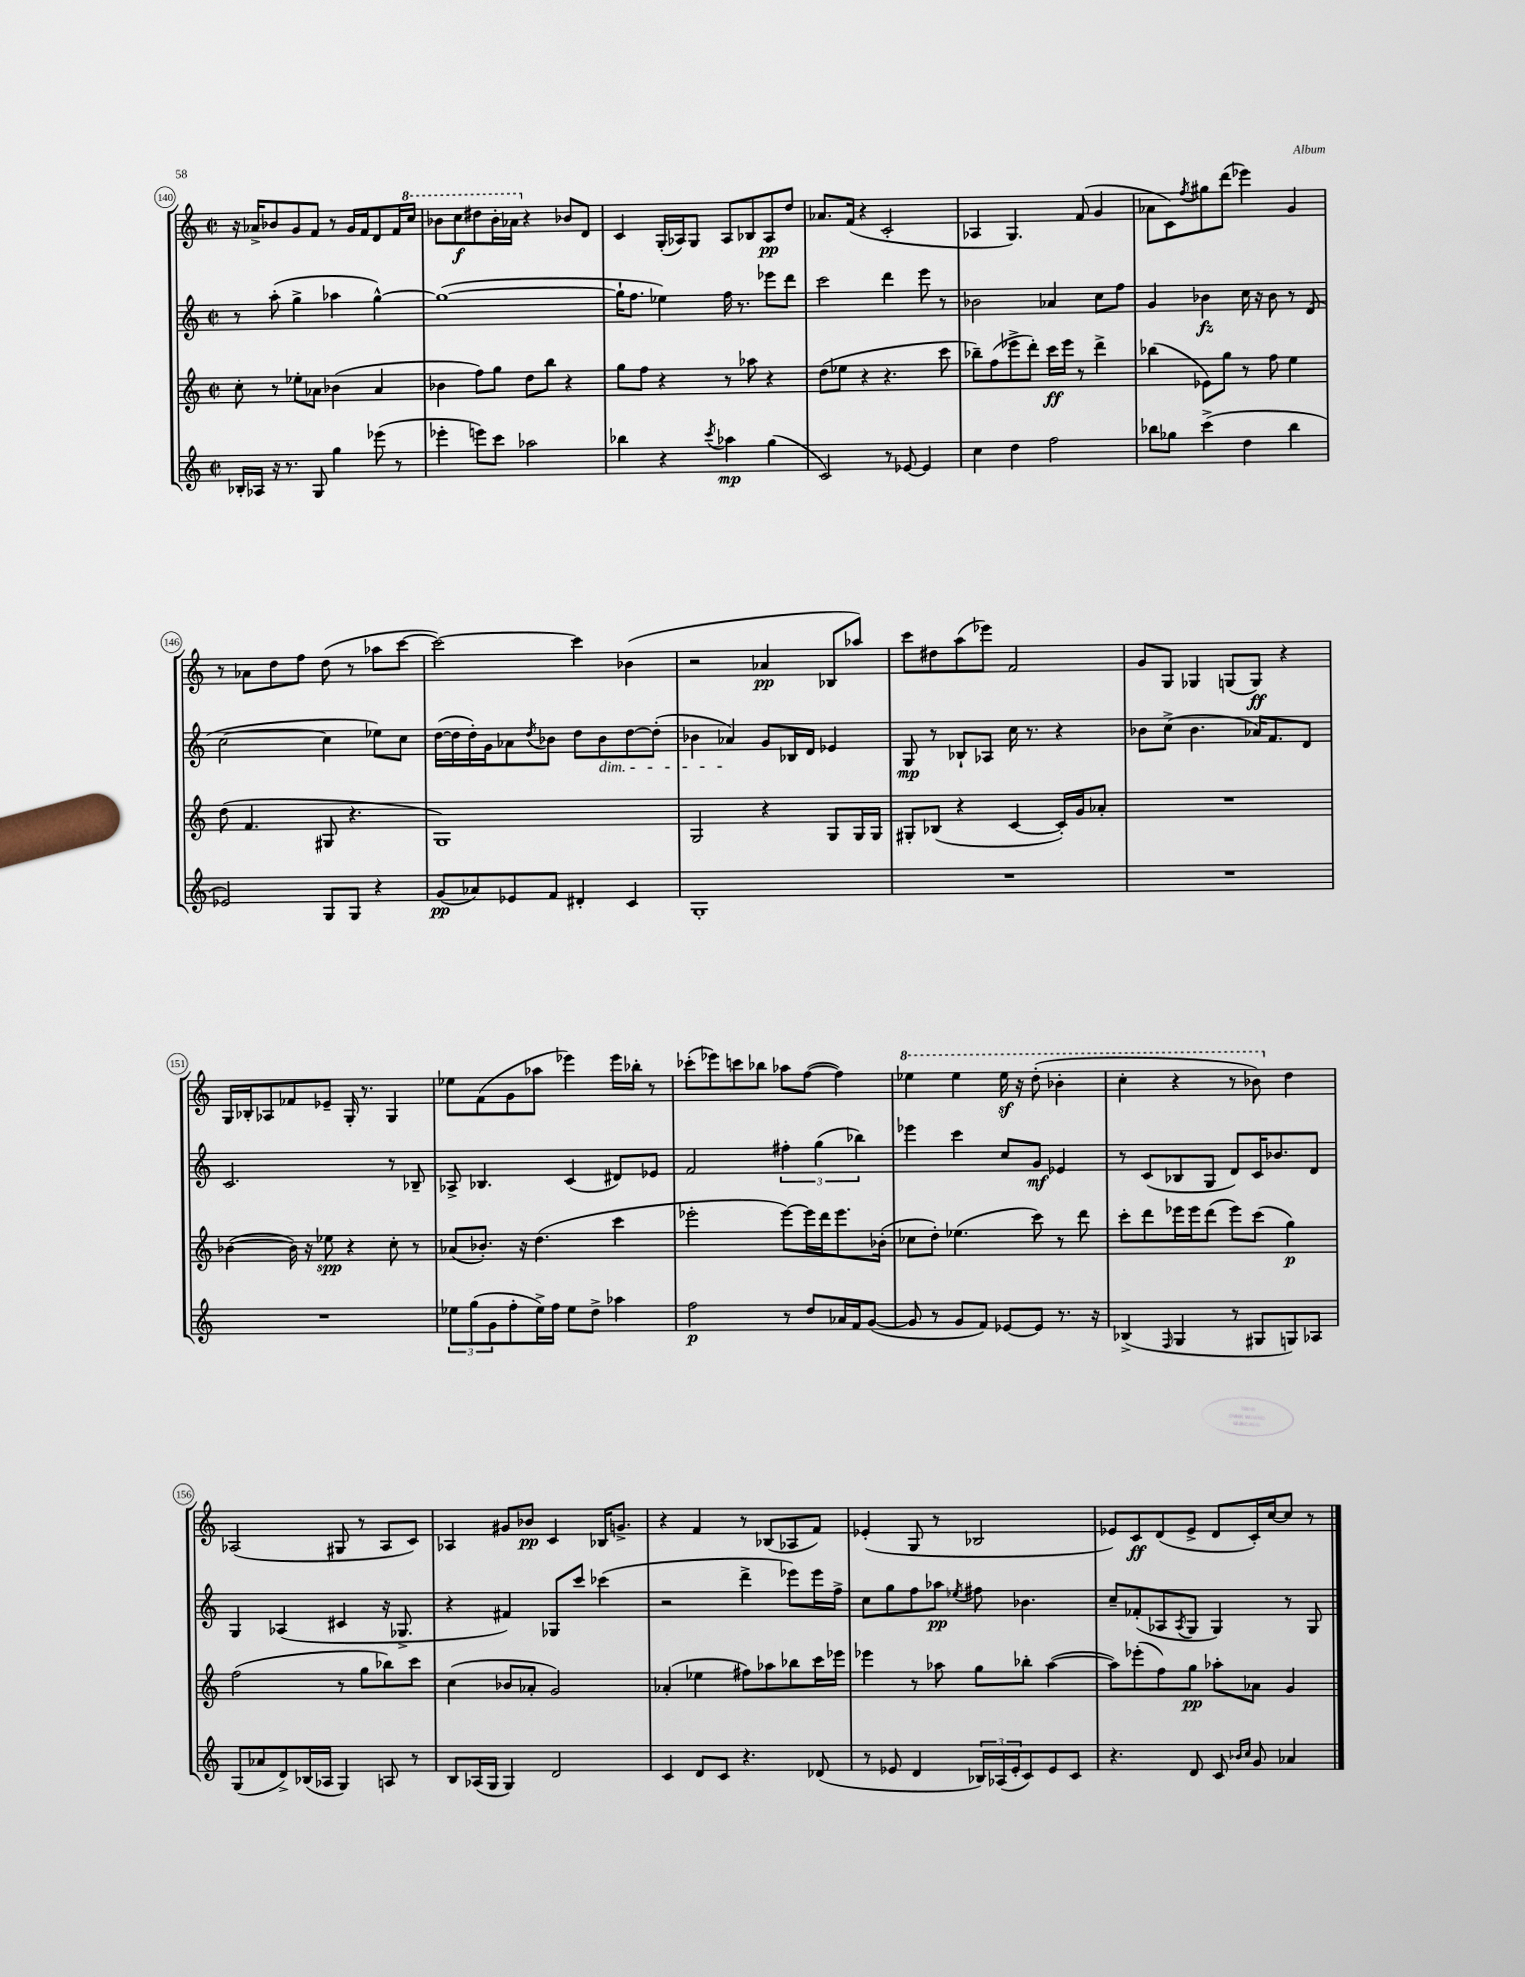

**kern	**dynam	**kern	**dynam	**kern	**dynam	**kern	**dynam
*part4	*part4	*part3	*part3	*part2	*part2	*part1	*part1
*staff4	*staff4	*staff3	*staff3	*staff2	*staff2	*staff1	*staff1
*clefG2	*	*clefG2	*	*clefG2	*	*clefG2	*
*k[]	*	*k[]	*	*k[]	*	*k[]	*
*M2/2	*	*M2/2	*	*M2/2	*	*M2/2	*
*met(c|)	*	*met(c|)	*	*met(c|)	*	*met(c|)	*
=140	=140	=140	=140	=140	=140	=140	=140
16B-X'/LL	.	8cc'\	.	8r	.	16r	.
16A-X/JJ	.	.	.	.	.	16a-X^/KL	.
16r	.	8r	.	(8aa'\	.	8b-X/	.
8.r	.	.	.	.	.	.	.
.	.	8ee-X'\L	.	4gg^\	.	8g/	.
8G/	.	8a-X\J	.	.	.	8f/J	.
4gg\	.	(4b-X\	.	4aa-X\	.	8r	.
.	.	.	.	.	.	16g/LL	.
.	.	.	.	.	.	16f/J	.
(8eee-X\	.	4a-/	.	[4gg^^\)	.	8d/	.
8r	.	.	.	.	.	16f/L	.
*	*	*	*	*	*	*8va	*
.	.	.	.	.	.	16ccc/JJ	.
=141	=141	=141	=141	=141	=141	=141	=141
4eee-X'\	.	4b-X\	.	(1gg_	.	8bb-X\L	.
.	.	.	.	.	.	8ccc\	f
8eeen\L)	.	8ff\L)	.	.	.	8ddd#X\	.
8ccc\J	.	8gg\J	.	.	.	16bb-'\L	.
.	.	.	.	.	.	16aa-X\JJ	.
*	*	*	*	*	*	*X8va	*
2aa-X\	.	8dd\L	.	.	.	4r	.
.	.	8bb\J	.	.	.	.	.
.	.	4r	.	.	.	8b-X/L	.
.	.	.	.	.	.	8d/J	.
=142	=142	=142	=142	=142	=142	=142	=142
4bb-X\	.	8gg\L	.	16gg`\KL]	.	4c/	.
.	.	.	.	8.ff\J	.	.	.
.	.	8ff\J	.	.	.	.	.
4r	.	4r	.	4ee-X\)	.	(16G'/LL	.
.	.	.	.	.	.	16A-X/J)	.
.	.	.	.	.	.	8G/J	.
8qccc/	.	.	.	.	.	.	.
4aa-X\	mp	8r	.	16ff\	.	8A-/L	.
.	.	.	.	8.r	.	.	.
.	.	8aa-X\	.	.	.	8B-X/	.
(4gg\	.	4r	.	8eee-X\L	.	8A-/	pp
.	.	.	.	8ddd\J	.	8dd/J	.
=143	=143	=143	=143	=143	=143	=143	=143
2c/)	.	(8dd\L	.	2ccc\	.	8.a-X/L	.
.	.	8ee-X\J	.	.	.	.	.
.	.	.	.	.	.	(16f/Jk	.
.	.	4r	.	.	.	4r	.
8r	.	4.r	.	4ddd\	.	2c'/	.
[8e-X/	.	.	.	.	.	.	.
4e-/]	.	.	.	8eee\	.	.	.
.	.	8ccc\	.	8r	.	.	.
=144	=144	=144	=144	=144	=144	=144	=144
4cc\	.	8bb-X~\L)	.	2b-X\	.	4A-X/	.
.	.	(8ff\	.	.	.	.	.
4dd\	.	8eee-X^\	.	.	.	4.G/)	.
.	.	8ddd'\J)	.	.	.	.	.
2ff\	.	16ccc\LL	ff	4a-X/	.	.	.
.	.	16eee-\JJ	.	.	.	.	.
.	.	8r	.	.	.	(8f/	.
.	.	4ddd^\	.	8cc\L	.	4g/	.
.	.	.	.	8ff\J	.	.	.
=145	=145	=145	=145	=145	=145	=145	=145
8bb-X\L	.	(4bb-X\	.	4g/	.	8a-X\L	.
8gg-X\J	.	.	.	.	.	8c\)	.
.	.	.	.	.	.	8qff/	.
(4ccc^\	.	8e-X\L)	.	4b-X\	fz	8gg#X\	.
.	.	8gg\J	.	.	.	(8ddd\J	.
4dd\	.	8r	.	16cc\	.	4eee-X\)	.
.	.	.	.	16r	.	.	.
.	.	8ff\	.	8b-\	.	.	.
4bb-\	.	4ee\	.	8r	.	4g/	.
.	.	.	.	(8d/	.	.	.
!!LO:LB:g=z
=146	=146	=146	=146	=146	=146	=146	=146
2e-X/)	.	(8dd\	.	[2cc\	.	8r	.
.	.	4.f/	.	.	.	8a-X\L	.
.	.	.	.	.	.	8dd\	.
.	.	.	.	.	.	8ff\J	.
8G/L	.	8G#X/	.	4cc\]	.	(8dd\	.
8G/J	.	4.r	.	.	.	8r	.
4r	.	.	.	8ee-X\L)	.	8aa-X\L	.
.	.	.	.	8cc\J	.	[8ccc\J	.
=147	=147	=147	=147	=147	=147	=147	=147
(8g/L	pp	1G)	.	([16dd\LL	.	2ccc\_)	.
.	.	.	.	16dd\]	.	.	.
8a-X/)	.	.	.	16dd'\)	.	.	.
.	.	.	.	16g\J	.	.	.
8e-X/	.	.	.	8a-X\	.	.	.
.	.	.	.	8qdd/	.	.	.
8f/J	.	.	.	8b-X\J	.	.	.
4d#X'/	.	.	.	8dd\L	.	4ccc\]	.
!	!	!	!	!LO:TX:b:i:t=dim.	!	!	!
.	.	.	.	8b-\	.	.	.
4c/	.	.	.	[8dd\	.	(4b-X\	.
.	.	.	.	(8dd'\J]	.	.	.
=148	=148	=148	=148	=148	=148	=148	=148
1G'	.	2G/	.	4b-X\	.	2r	.
.	.	.	.	4a-X/)	.	.	.
.	.	4r	.	8g/L	.	4a-X/	pp
.	.	.	.	16B-X/L	.	.	.
.	.	.	.	16d/JJ	.	.	.
.	.	8G/L	.	4e-X/	.	8B-X/L	.
.	.	16G/L	.	.	.	8aa-X/J)	.
.	.	16G/JJ	.	.	.	.	.
=149	=149	=149	=149	=149	=149	=149	=149
1r	.	8G#X'/L	.	8G/	mp	8ccc\L	.
.	.	(8B-X/J	.	8r	.	8dd#X\	.
.	.	4r	.	8B-X`/L	.	(8aa\	.
.	.	.	.	8A-X/J	.	8eee-X\J)	.
.	.	[4c/	.	16cc\	.	2f/	.
.	.	.	.	8.r	.	.	.
.	.	16c'/LL])	.	4r	.	.	.
.	.	16g/J	.	.	.	.	.
.	.	8a-X'/J	.	.	.	.	.
=150	=150	=150	=150	=150	=150	=150	=150
1r	.	1r	.	8b-X\L	.	8g/L	.
.	.	.	.	(8cc^\J	.	8G/J	.
.	.	.	.	4.b-\	.	4G-X/	.
.	.	.	.	.	.	(8Gn/L	.
.	.	.	.	16a-X/KL)	.	8G/J)	ff
.	.	.	.	8.f/	.	.	.
.	.	.	.	.	.	4r	.
.	.	.	.	8d/J	.	.	.
!!LO:LB:g=z
=151	=151	=151	=151	=151	=151	=151	=151
1r	.	([4b-X\	.	2.c/	.	16G/LL	.
.	.	.	.	.	.	16B-X'/J	.
.	.	.	.	.	.	8A-X/	.
.	.	16b-\])	.	.	.	8f-X/	.
.	.	16r	.	.	.	.	.
.	.	8ee-X\	spp	.	.	8e-X~/J	.
.	.	4r	.	.	.	16G'/	.
.	.	.	.	.	.	8.r	.
.	.	8cc'\	.	8r	.	4G/	.
.	.	8r	.	8B-X~/	.	.	.
=152	=152	=152	=152	=152	=152	=152	=152
12ee-X\L	.	(8a-X/L	.	8A-X^/	.	8ee-X\L	.
(12gg\	.	.	.	.	.	.	.
.	.	8.b-X'/J)	.	4.B-X/	.	(8f\	.
12g\	.	.	.	.	.	.	.
8ff'\	.	.	.	.	.	8g\	.
.	.	16r	.	.	.	.	.
16ee-^\L)	.	(4.dd\	.	.	.	8aa-X\J	.
16ff\JJ	.	.	.	.	.	.	.
8ee-\L	.	.	.	(4c/	.	4eee-X\)	.
8dd^\J	.	.	.	.	.	.	.
4aa-X\	.	4ccc\	.	8d#X/L)	.	16eee-\LL	.
.	.	.	.	.	.	16bb-X'\JJ	.
.	.	.	.	8e-X/J	.	8r	.
=153	=153	=153	=153	=153	=153	=153	=153
2ff\	p	2eee-X'\	.	2f/	.	(8ccc-X'\L	.
.	.	.	.	.	.	8eee-X\)	.
.	.	.	.	.	.	8cccn\	.
.	.	.	.	.	.	8bb-X\J	.
8r	.	[8eee-\L)	.	6ff#X'\	.	8aa-X\L	.
8dd/L	.	16eee-\L]	.	.	.	([8ff\J	.
.	.	.	.	(6gg\	.	.	.
.	.	16ddd\J	.	.	.	.	.
16a-X/L	.	8.eee-\	.	.	.	4ff\])	.
16f/J	.	.	.	.	.	.	.
.	.	.	.	6bb-X\)	.	.	.
([8g/J	.	.	.	.	.	.	.
.	.	(16b-X'\Jk	.	.	.	.	.
=154	=154	=154	=154	=154	=154	=154	=154
*	*	*	*	*	*	*8va	*
8g/]	.	8cc-X\L	.	4eee-X\	.	4eee-X\	.
8r	.	8dd'\J)	.	.	.	.	.
8g/L	.	(4.ee-X\	.	4ccc\	.	4eee-\	.
8f/J)	.	.	.	.	.	.	.
[8e-X/L	.	.	.	8cc/L	.	16eee-z\	.
.	.	.	.	.	.	16r	.
8e-/J]	.	8ccc\)	.	8g/J	mf	(8ddd'\	.
8.r	.	8r	.	4e-X/	.	4bb-X'\	.
.	.	8ddd\	.	.	.	.	.
16r	.	.	.	.	.	.	.
=155	=155	=155	=155	=155	=155	=155	=155
(4B-X^/	.	8ccc'\L	.	8r	.	4ccc'\	.
.	.	8ddd\	.	(8c/L	.	.	.
16qqF/	.	.	.	.	.	.	.
4G/	.	16eee-X\L	.	8B-X/	.	4r	.
.	.	16eee-\J	.	.	.	.	.
.	.	(8ddd\J	.	8G/J	.	.	.
8r	.	8eee-\L)	.	8d/L)	.	8r	.
8G#X/L	.	(8ccc\J	.	16c/K	.	8bb-X\)	.
.	.	.	.	8.b-X/	.	.	.
*	*	*	*	*	*	*X8va	*
8Gn/)	.	4gg\)	p	.	.	4dd\	.
8A-X/J	.	.	.	8d/J	.	.	.
!!LO:LB:g=z
=156	=156	=156	=156	=156	=156	=156	=156
(8G/L	.	(2ff\	.	4G/	.	(2A-X/	.
8a-X/	.	.	.	.	.	.	.
8d^/)	.	.	.	(4A-X/	.	.	.
(16B-X/L	.	.	.	.	.	.	.
16A-X/JJ	.	.	.	.	.	.	.
4G/)	.	8r	.	4c#X/	.	8G#X/	.
.	.	8gg\L	.	.	.	8r	.
8An/	.	8bb-X\)	.	16r	.	8A-/L	.
.	.	.	.	8.G-X^/	.	.	.
8r	.	8ccc\J	.	.	.	8c/J)	.
=157	=157	=157	=157	=157	=157	=157	=157
8B/L	.	(4cc\	.	4r	.	4A-X/	.
(16A-X/L	.	.	.	.	.	.	.
16G/JJ	.	.	.	.	.	.	.
4G/)	.	8b-X/L	.	4f#X/)	.	8g#X/L	.
.	.	8a-X'/J	.	.	.	8b-X/J	pp
2d/	.	2g/)	.	8G-X/L	.	4c/	.
.	.	.	.	8ccc/J	.	.	.
.	.	.	.	(4ccc-X\	.	16B-X/KL	.
.	.	.	.	.	.	8.gn^/J	.
=158	=158	=158	=158	=158	=158	=158	=158
4c/	.	(4a-X'/	.	2r	.	4r	.
8d/L	.	4ee-X\	.	.	.	4f/	.
8c/J	.	.	.	.	.	.	.
4.r	.	8ff#X\L)	.	4ddd^\	.	8r	.
.	.	8aa-X\	.	.	.	(8B-X/L	.
.	.	8bb-X\	.	8eee-X\L)	.	8A-X/	.
(8d-X/	.	16ccc\L	.	16eee-\L	.	8f/J)	.
.	.	16eee-X\JJ	.	16ff^\JJ	.	.	.
=159	=159	=159	=159	=159	=159	=159	=159
8r	.	4eee-X\	.	8cc\L	.	(4e-X'/	.
8e-X/	.	.	.	8gg\	.	.	.
4d/	.	8r	.	8ff\	.	8G/	.
.	.	8aa-X\	.	8aa-X\J	pp	8r	.
.	.	.	.	8qee-X/	.	.	.
24B-X/LL)	.	8gg\L	.	8ff#X\	.	2B-X/	.
(24A-X/	.	.	.	.	.	.	.
24e-'/J	.	.	.	.	.	.	.
8c/)	.	8bb-X'\J	.	4.b-X\	.	.	.
8e-/	.	([4aa-\	.	.	.	.	.
8c/J	.	.	.	.	.	.	.
=160	=160	=160	=160	=160	=160	=160	=160
4.r	.	8aa-\L])	.	8cc~/L	.	8e-X/L)	.
.	.	(8eee-X'\	.	(8f-X'/	.	8c/	ff
.	.	8ff\)	.	8A-X/	.	(8d/	.
.	.	.	.	8qA-/	.	.	.
8d/	.	8gg\J	pp	8G/J	.	8e-^/J	.
8c/	.	8aa-X'\L	.	4G/)	.	8d/L	.
16qqb-X/LL	.	.	.	.	.	.	.
16qqcc/JJ	.	.	.	.	.	.	.
8g/	.	8a-X\J	.	.	.	16c'/L)	.
.	.	.	.	.	.	[16cc/J	.
4a-X/	.	4g/	.	8r	.	8cc/J]	.
.	.	.	.	8G/	.	8r	.
==	==	==	==	==	==	==	==
*-	*-	*-	*-	*-	*-	*-	*-
